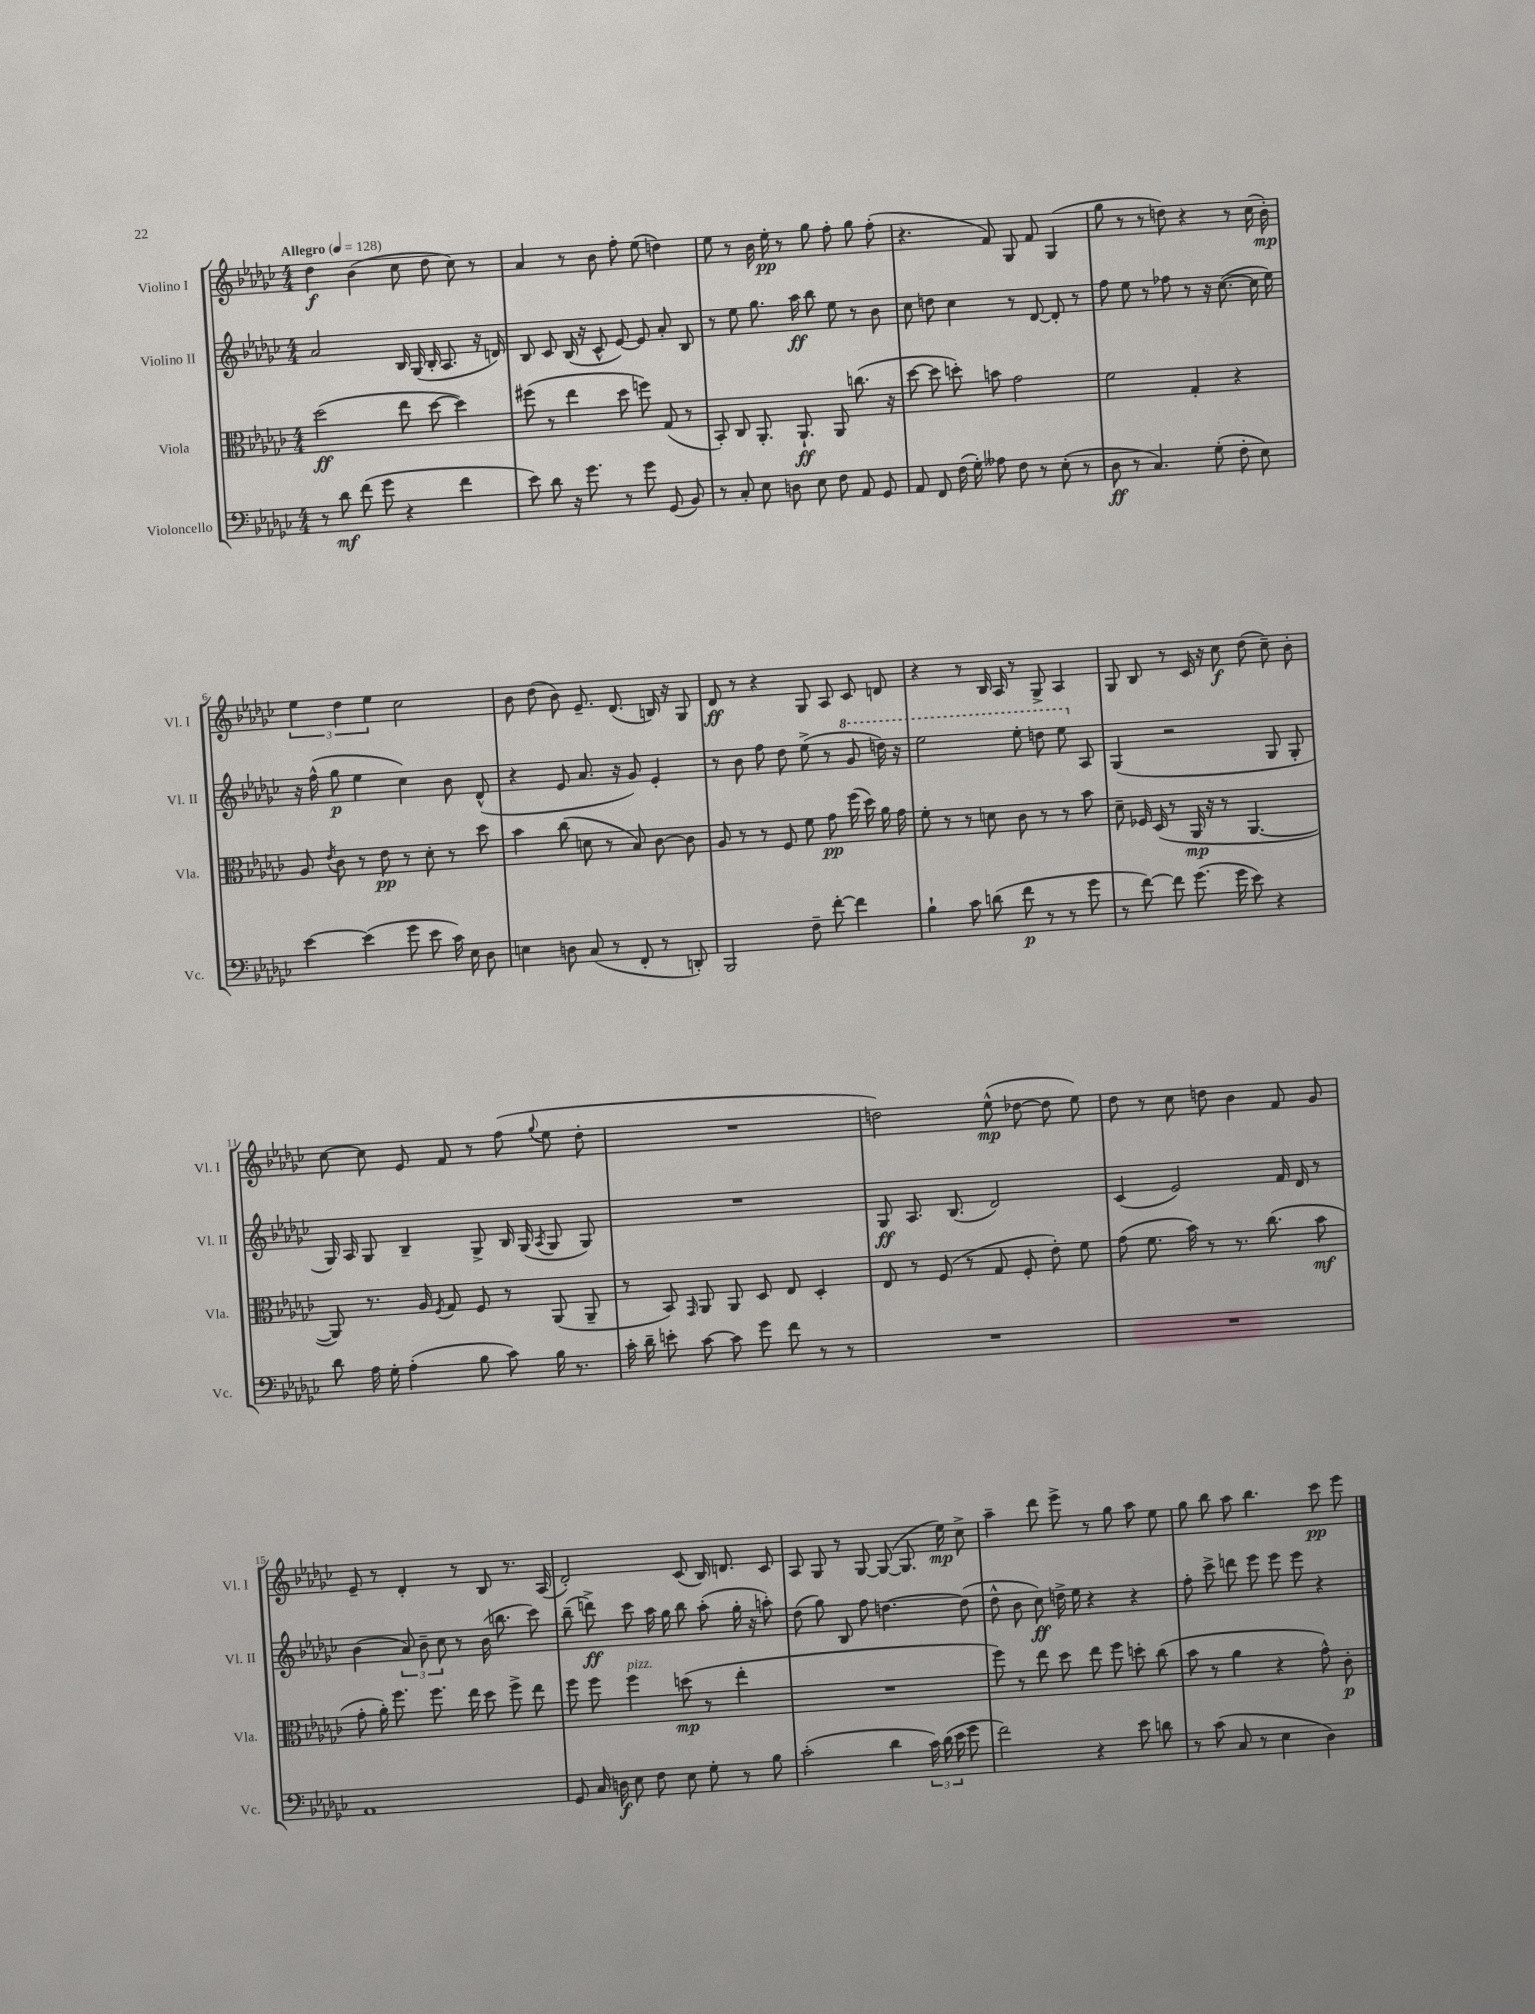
<<
\new StaffGroup <<
\new Staff = "s0" \with { instrumentName = "Violino I" shortInstrumentName = "Vl. I" } {
    \clef treble \key ges \major \numericTimeSignature \time 4/4 \tempo "Allegro" 4 = 128
    \autoBeamOff des''4\f bes'4( ces''8 des''8 ces''8) r8 |
    aes'4 r8 bes'8 f''8-. ees''8( d''4) |
    ees''8 r8 bes'16 ees''16-.\pp r8 ges''8 f''8-. ges''8 f''8-.( |
    r4. f'8) ges8 f'8 ges4( |
    ges''8 r8 r8 d''8) r4 r8 ces''16( bes'16-.\mp) |
    \tuplet 3/2 { ees''4 des''4 ees''4 } ces''2 |
    bes'8 des''8( bes'8) ees'8.-- des'8.( b16) r16 ges8 |
    des'8\ff r8 r4 ges8 aes8 ces'8 d'8 |
    r4 r8 bes16 aes16 r8 ges8-> aes4 |
    ges8 bes8 r8 ces'16 r16 ces''8\f des''8( ces''8--) bes'8-. |
    ces''8~ ces''8 ees'8 f'8 r8 f''8( \appoggiatura { ges''8 } ees''8 des''8-. |
    R1 |
    d''2) ees''8-^\mp( des''8~ des''8 ees''8) |
    des''8 r8 ces''8 d''8 bes'4 f'8 ges'8 |
    ees'8-- r8 des'4-. r8 bes8 r8. aes16( |
    des'2-.) ces'8( bes16) d'8. ces'8 |
    aes8 ges8 r8 ges8~ ges8~( ges8. ees''16\mp) ces''8-> |
    aes''4-- des'''8 ees'''8-> r8 ges''8 aes''8 ees''8 |
    ges''8 bes''8 aes''8 bes''4. ces'''8\pp ees'''8 \bar "|." |
}
\new Staff = "s1" \with { instrumentName = "Violino II" shortInstrumentName = "Vl. II" } {
    \clef treble \key ges \major \numericTimeSignature \time 4/4
    \autoBeamOff aes'2 bes16 ges16( bes16-. aes8. r16 d'16) |
    bes8 ces'8 bes16( r16 ces'8-^ ees'8~) ees'8 aes'8-. bes8 |
    r8 ees''8 ges''8. aes''16\ff bes''8 ees''8 r8 bes'8 |
    ces''8 d''8 ces''4 r8 des'8~ des'8-. r8 |
    f''8 ees''8 r8 fes''8 r8 r16 ces''8.~( ces''16 ees''16) |
    r16 f''16-^( ges''8\p ees''4 ces''4) bes'8 des'8-^( |
    r4 ees'8 aes'8. r16 ges'8) ees'4-. |
    r8 bes'8 f''8 des''8 ees''8->( r8 \ottava #1 ges''8 d'''16) r16 |
    ees'''2 ees'''8-. d'''8 ees'''8 \ottava #0 aes8 |
    ges4( r2 ges8 ges8-. |
    ges16) aes16 ges8 bes4-- ges8-> bes16 ges16( \acciaccatura { aes8 } ges8 ges8) |
    R1 |
    ges8\ff aes8. bes8.( des'2) |
    ces'4( ees'2) f'16 des'16 r8 |
    bes'4( \tuplet 3/2 { aes'8) bes'8-- ces''8 } r8 bes'16( b''8. ces'''8) |
    bes''8--( d'''8->\ff) ces'''8 aes''16 ges''16 bes''8 aes''8-.( ges''16-. r16 a''8-.) |
    des''8( ges''8) bes8 f''8 d''4.~ d''8( |
    des''8-^ bes'8 ces''8\ff) d''16-> ees''16 r4 r4 |
    f''8-. ces'''8-> d'''8 ees'''8 ees'''8 ees'''8 r4 \bar "|." |
}
\new Staff = "s2" \with { instrumentName = "Viola" shortInstrumentName = "Vla." } {
    \clef alto \key ges \major \numericTimeSignature \time 4/4
    \autoBeamOff des''2\ff( ees''8 des''8~ des''4) |
    fis''8( r8 ees''4 des''8 f''8) ges8( r8 |
    bes,8-.) ces8 aes,8.-. aes,8.-!\ff aes,8 c''8.( r16 |
    des''8~ des''8 d''8-.) b'8 ges'2 |
    f'2 ges4-. r4 |
    aes8 \acciaccatura { ees'8 } ces'8 r8 ees'8\pp r8 des'8-. r8 des''8 |
    bes'4 ces''8( d'8 r8 bes8) ces'8~ ces'8 |
    aes8 r8 r8 f8 f'8 ges'8\pp f''16( des''16) aes'16 ges'16 |
    f'8-. r8 r8 d'8 ces'8 r8 r8 bes'8 |
    des'8-- fes16 des16( r8 aes,16\mp r16 r8 aes,4.~ |
    aes,8) r8. aes16 \acciaccatura { f8 } ges8 f8 r8 aes,8( aes,8-- |
    r8 bes,8) \grace { ges,16 } aes,8 aes,8 des8 ees8 des4-. |
    ees8 r8 f8( r8 ges8 f8-. ees'8-.) f'8 |
    ges'8( f'8. bes'16) r8 r8. ces''8.( bes'8\mf |
    ges'8-. aes'16-.) f''8. f''8. ees''16 des''8 f''8-> ees''8 |
    f''8 f''8 f''4^\markup { \italic "pizz." } d''8\mp( r8 ees''4-. |
    R1 |
    f''8) r8 ees''8 des''8 ees''8 f''8 d''8-. ces''8( |
    bes'8 r8 aes'4 r4 ges'8-^) ces'8-.\p \bar "|." |
}
\new Staff = "s3" \with { instrumentName = "Violoncello" shortInstrumentName = "Vc." } {
    \clef bass \key ges \major \numericTimeSignature \time 4/4
    \autoBeamOff r8 des'8\mf f'8( ges'8 r4 f'4 |
    ees'8) des'8 r16 ges'8. r8 ges'8 ges,8( bes,8) |
    r8 ces8-. ees8 d8 ees8 f8 aes,8 ges,8 |
    aes,8 f,8 f16( ges16-.) aeses8 f8 r8 ees8-.( r8 |
    des8\ff r8 ces4.) ges8-.( f8-. ees8) |
    ees'4~ ees'4( ges'8 ees'8 ces'16) ees16 des8 |
    e4 d8 ces8( r8 f,8-. r8 d,8-.) |
    bes,,2 f8-- f'8~-. f'4 |
    bes4-! ces'8 d'8( f'8\p r8 r8 ges'8 |
    r8 f'8~) f'8 ges'8.( ges'16 ees'8) r4 |
    des'8 aes16 ges16-. aes4-.( bes8 ces'8) bes16 r8. |
    ces'16-. des'16-- e'8-. ces'8~ ces'8 ges'8 f'8 r8 r8 |
    R1 |
    R1 |
    aes,1 |
    ges,8 ces16 d16\f ees8 f8 ees8 ges8-. r8 bes8 |
    ces'2-.( des'4 \tuplet 3/2 { ces'16) des'16( ees'16 } ges'8 |
    f'2) r4 ees'8 d'8 |
    r8 ces'8( ces8 r8 ees4 des4) \bar "|." |
}
>>
>>
